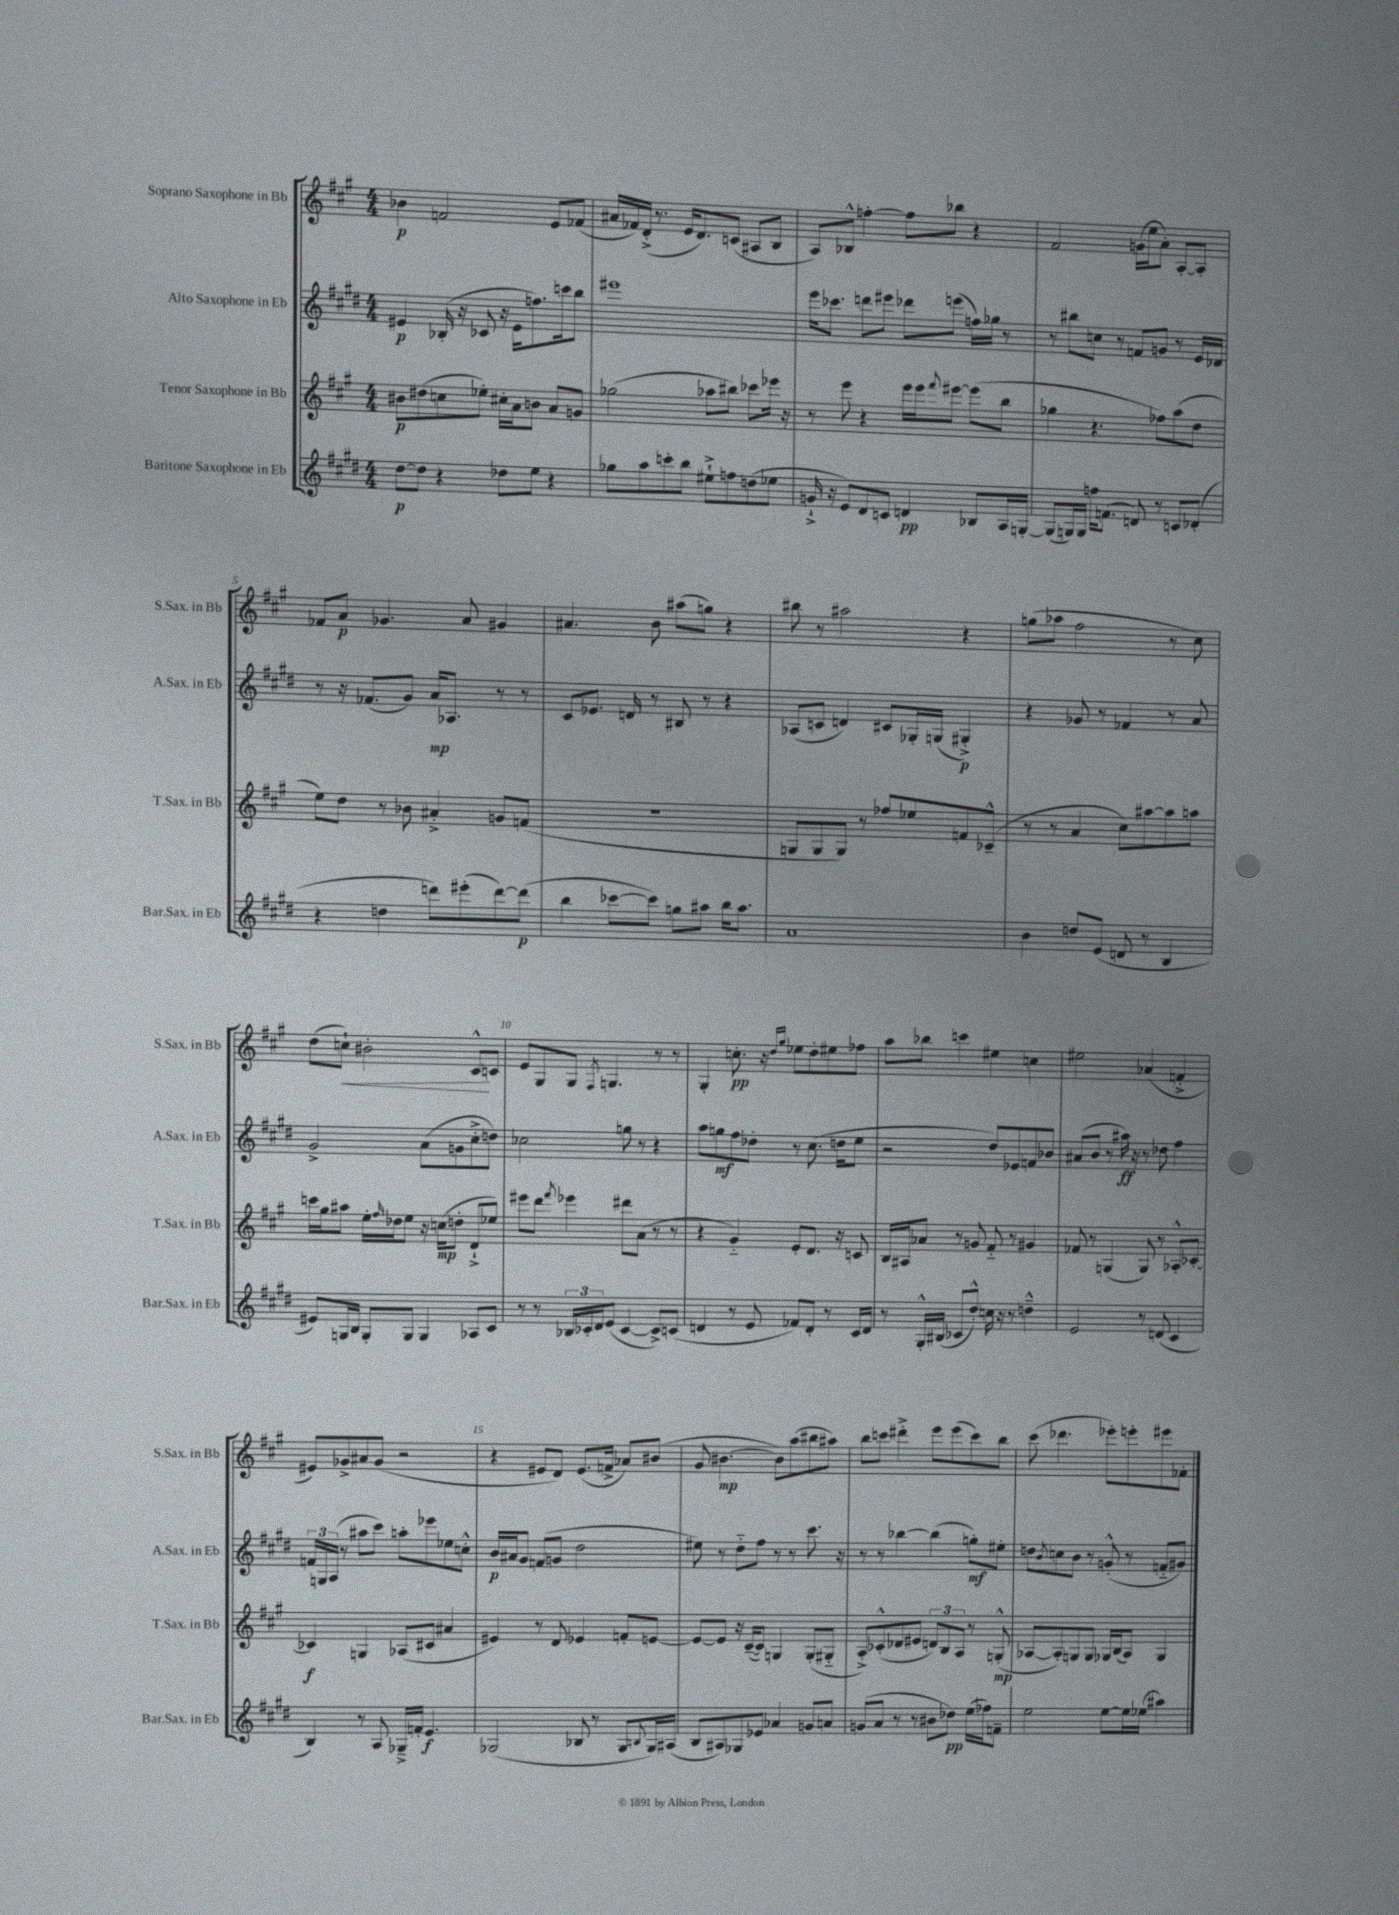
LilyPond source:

<<
\new StaffGroup <<
\new Staff = "s0" \with { instrumentName = "Soprano Saxophone in Bb" shortInstrumentName = "S.Sax. in Bb" } {
    \clef treble \key a \major \numericTimeSignature \time 4/4
    bes'4\p f'2 e'8 fes'8( |
    ais'16 fes'16) d'16-.->( r8. e'16 d'8.) c'8( ais8 b8 |
    a8) bes8-^ f''4~-. f''8 bes''8 r4 |
    fis'2 g'16( e''16 a'8-.) a8~-. a8-. |
    fes'8 a'8\p ges'4. a'8 gis'4 |
    ais'4. b'8 ais''8( g''8) r4 |
    bis''8 r8 ais''2 r4 |
    g''8( aes''8 fis''2 r8 cis''8) |
    d''8( c''8-!\<) bis'2-. cis'8-^\! c'8 |
    e'8 gis8 gis8 \acciaccatura { fis8 } g4. r8 r8 |
    gis4-. c''8.-.\pp r16 \grace { d''16 gis''16 } ees''8 d''8-. eis''8 fes''8 |
    a''8 bes''8 c'''4 eis''4 c''4 |
    eis''2 aes'4( f'4-.-> |
    eis'8) ges'8-> ais'8 ges'8( r2 |
    r4 eis'8 d'8) eis'8.( f'16-> aes'8) bis'8( |
    gis'8 bis'4.~\mp bis'8) a''8( bis''8 ais''8) |
    b''8 c'''8 dis'''4-.-> e'''8 e'''8( c'''8) b''8 |
    cis'''8( des'''4. ees'''8-.) e'''8-. eis'''8 fes'8-. \bar "|." |
}
\new Staff = "s1" \with { instrumentName = "Alto Saxophone in Eb" shortInstrumentName = "A.Sax. in Eb" } {
    \clef treble \key e \major \numericTimeSignature \time 4/4
    eis'4\p bes16-.( r16 ces'8 r16 eis'16 f''8.) c'''16 b''8 |
    eis'''1 |
    e'''16 ces'''8. d'''8 eis'''8 des'''8 e'''8( f''16) ges''16 r8 |
    r8 bis''8 c''8 r8 f'8 g'8 r8 e'16 des'16 |
    r8 r16 fes'8.( gis'8) a'16\mp aes8. r8 r8 |
    cis'8 ees'8. d'16 r8 bis8 r8 r4 |
    aes8( c'8 d'4) cis'8 ges16-. g16( gis4-.->\p) |
    r4 ges'8 r8 fes'4 r8 a'8 |
    gis'2-> a'8( g'8 cis''8-.-> d''8) |
    ces''2 g''8 r8 r4 |
    a''8 g''8\mf fis''8 des''8-. r8 cis''8.( d''16 e''8 |
    r2 dis''8) ees'8 f'8 bes'8 |
    ais'8( b'8 r8 ais''16\ff) r16 r8 des''8 fis''4 |
    \tuplet 3/2 { f'16 g16 a16( } r8 ais''8 cis'''8) a''8-. ees'''8 ees''8 c''8-.-^ |
    b'16\p ais'16 gis'8 f'8( g'8 dis''2 |
    eis''8) r8 dis''8-_ fis''8 r8 r8 cis'''8. r16 |
    r8 r8 bes''4~ bes''4( g''8-.\mf) eis''8-. |
    d''8 \acciaccatura { b'8 } c''8 b'8 r8 g'8-.-^( r8 f'8-_ gis'8) \bar "|." |
}
\new Staff = "s2" \with { instrumentName = "Tenor Saxophone in Bb" shortInstrumentName = "T.Sax. in Bb" } {
    \clef treble \key a \major \numericTimeSignature \time 4/4
    bis'8\p dis''8( c''8 ees''8-.) cis''16-. a'16 b'8 a'8 g'8 |
    ges''2( aes''8 bis''8) ces'''8 ees'''16 r16 |
    r8 e'''8 r4 e'''16 e'''16 \appoggiatura { fis'''8 } eis'''8~ eis'''8( b''8 |
    ges''4 r4. fes''8) a''8( d''8 |
    e''8) d''8 r8 bes'8 ais'4-.-> g'8 f'8( |
    R1 |
    g8 g8 g8) r8 fes''8 ees''8 f'8 ces'8---^( |
    r8 r8 a'4 cis''8) ais''8~ ais''8 a''8 |
    c'''16 gis''16 ais''8 e''16-. \grace { fis''16 } des''16 e''8 r16 c''16\mp( d''8-. d'8-!-> ees''8) |
    eis'''8 d'''8 \acciaccatura { fis'''8 } ees'''4 dis'''8 a'8( r8 r8 |
    r4 gis'4-_) e'8-. d'8. r16 c'8 |
    b16 ais16 aes'8 r8 g'8 fis'8-_ r8 gis'4 |
    fes'8 r8 g4( g8) r8 aes8-.-^ ces'8~-. |
    ces'4\f g4 aes8( cis'8 ais'4 |
    eis'4) r8 d'8 ees'4 f'8-. e'8~ |
    e'8~ e'8 r16 cis'16~--( cis'8) g4 g8-.( gis8-_ |
    a8-.->) ces'8-.-^( des'8 eis'8 \tuplet 3/2 { d'8) b8 a8 } r8 g8-.-^\mp( |
    aes8~ aes8-.) g8 g8 ges16 b16( aes8) ges4 \bar "|." |
}
\new Staff = "s3" \with { instrumentName = "Baritone Saxophone in Eb" shortInstrumentName = "Bar.Sax. in Eb" } {
    \clef treble \key e \major \numericTimeSignature \time 4/4
    dis''8~\p dis''8 r4 des''8 e''8 r4 |
    ges''8 a''8 c'''8-. b''8 eis''8-!-> f''8 d''8( ees''8 |
    g'16-!-> r16 e'8) dis'8 c'8 d'4\pp bes8 a16 g16~-. |
    g8( g16) g16 f''16 f'8.( d'8) r8 c'8 des'8-.( |
    r4 d''4 d'''8) eis'''8-.( d'''8~) d'''8\p( |
    b''4 ces'''8~ ces'''8) g''8 ais''8 b''16 ais''8. |
    a'1 |
    b'4 d''8 e'8( d'8 r8 b4 |
    eis'8) g16 b16 g8-. g8 g4 aes8 cis'8 |
    r8 r8 \tuplet 3/2 { bes16 ces'16-. dis'16 } e'8( ces'4~ ces'8->) c'8( |
    d'4 r8 e'8 fes'8) d'8-. r8 cis'16 d'16 |
    r8 gis16-.-^ bis16( ces'8 dis''8-.-^) c''16 r16 r8 d''4---^ |
    e'2 r8 d'8( cis'4 |
    b4) r8 a8 ges16---> f'16-. e'4.\f |
    ges2( bes8 r8 ges8 \appoggiatura { b8 } ges16) ais16( |
    b8 ais8) ges8 ees'8 aes'4 g'8 a'8 |
    g'8( a'8 r8 r8 bis'8 des''8\pp) e''16( fes''16) f'8-- |
    e''2 e''8~ e''16 ees''16( ais''4) \bar "|." |
}
>>
>>
\layout { \context { \Score \override BarNumber.break-visibility = ##(#f #t #t) barNumberVisibility = #(every-nth-bar-number-visible 5) } }
